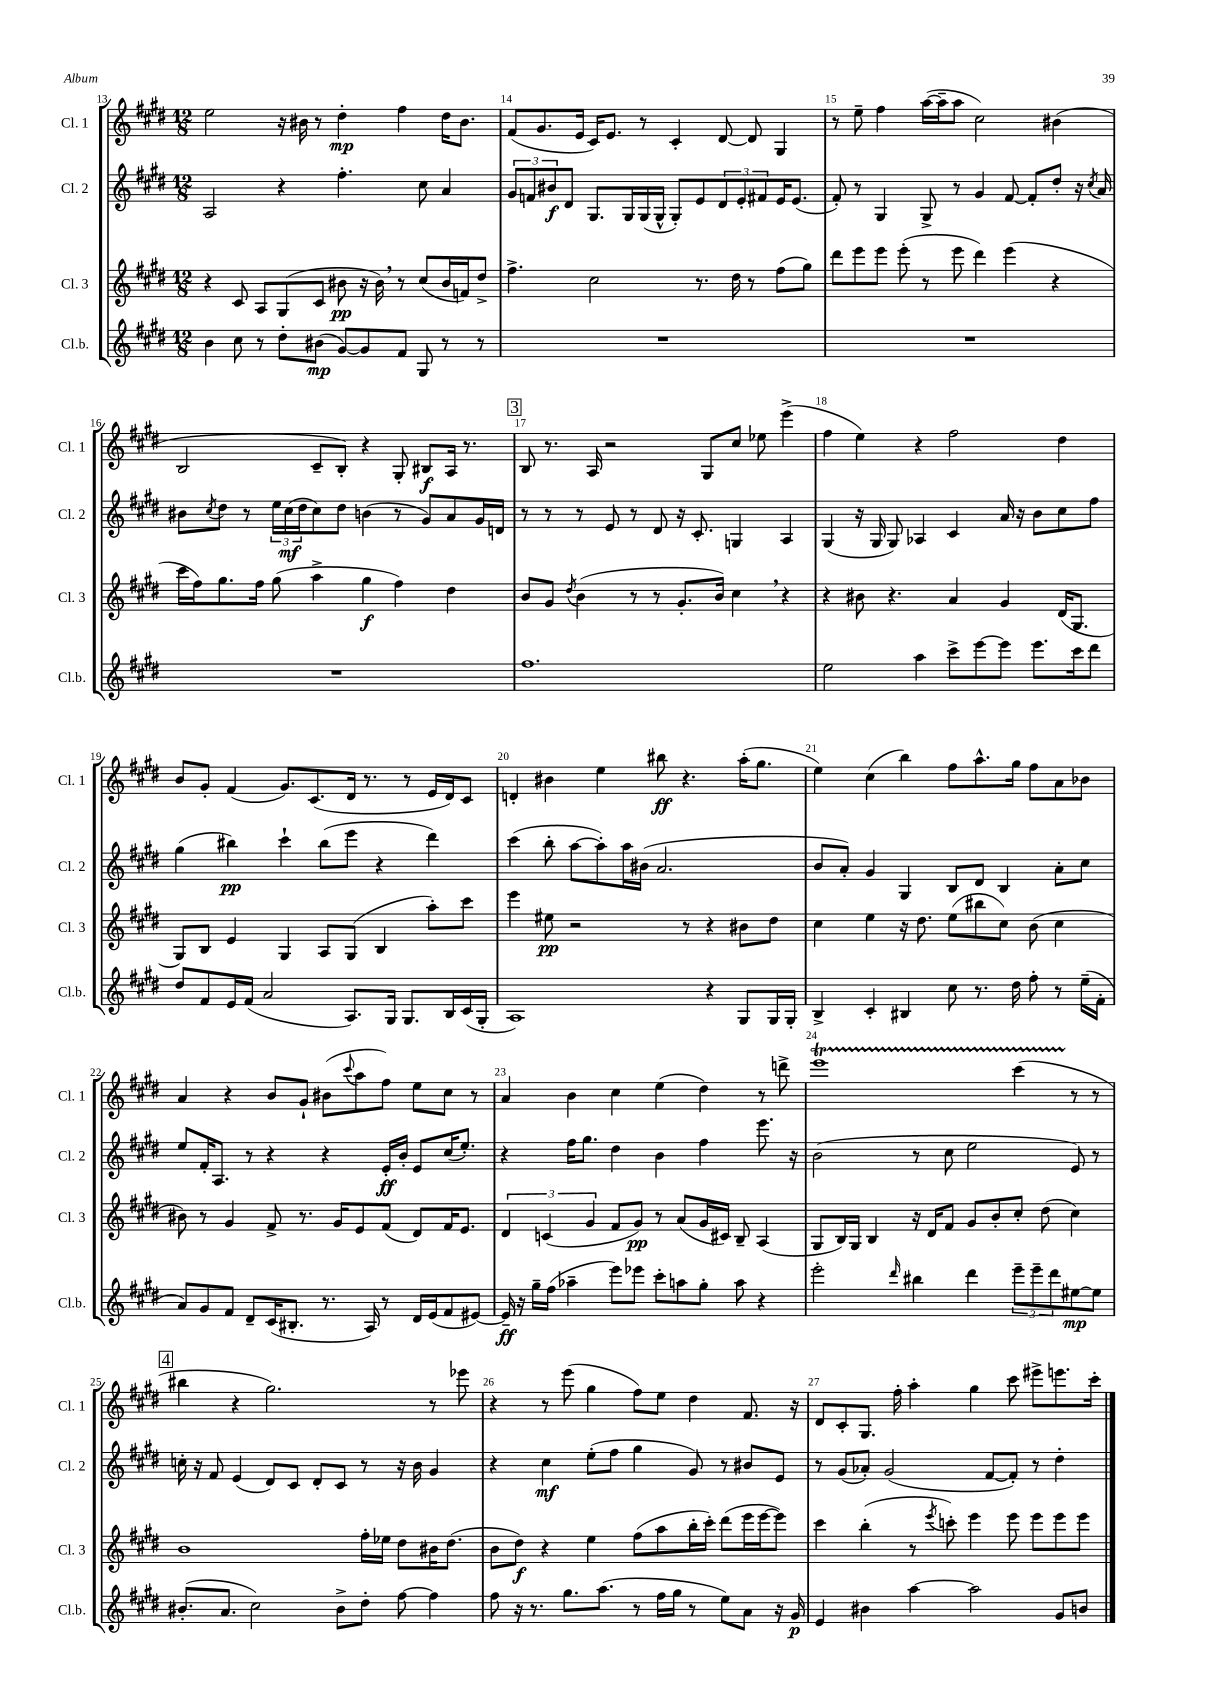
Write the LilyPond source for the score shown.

<<
\new StaffGroup <<
\new Staff = "s0" \with { instrumentName = "Cl. 1" shortInstrumentName = "Cl. 1" } {
    \clef treble \key e \major \numericTimeSignature \time 12/8
    e''2 r16 bis'16 r8 dis''4-.\mp fis''4 dis''16 bis'8. |
    fis'8( gis'8. e'16 cis'16) e'8. r8 cis'4-. dis'8~ dis'8 gis4 |
    r8 e''8-- fis''4 a''16~( a''16-- a''8 cis''2) bis'4( |
    b2 cis'8-- b8-.) r4 gis8-. bis8\f a16 r8. |
    \mark \markup { \box "3" } b8 r8. a16 r2 gis8 cis''8 ees''8 e'''4->( |
    fis''4 e''4) r4 fis''2 dis''4 |
    b'8 gis'8-. fis'4( gis'8.) cis'8.( dis'16 r8. r8 e'16 dis'16) cis'8 |
    d'4-. bis'4 e''4 bis''8\ff r4. a''16-.( gis''8. |
    e''4) cis''4( b''4) fis''8 a''8.-^ gis''16 fis''8 a'8 bes'8 |
    a'4 r4 b'8 gis'8-! bis'8( \appoggiatura { cis'''8 } a''8 fis''8) e''8 cis''8 r8 |
    a'4 b'4 cis''4 e''4( dis''4) r8 d'''8-> |
    e'''1\startTrillSpan cis'''4( r8\stopTrillSpan r8 |
    \mark \markup { \box "4" } bis''4 r4 gis''2.) r8 ees'''8 |
    r4 r8 e'''8( gis''4 fis''8) e''8 dis''4 fis'8. r16 |
    dis'8 cis'8-. gis8. fis''16-. a''4-. gis''4 cis'''8 eis'''8-> e'''8. cis'''16-. \bar "|." |
}
\new Staff = "s1" \with { instrumentName = "Cl. 2" shortInstrumentName = "Cl. 2" } {
    \clef treble \key e \major \numericTimeSignature \time 12/8
    a2 r4 fis''4.-. cis''8 a'4 |
    \tuplet 3/2 { gis'8 f'8 bis'8\f } dis'8 gis8. gis16 gis16( gis16-^ gis8-.) e'8 \tuplet 3/2 { dis'8 e'8-. fis'8 } e'16 e'8.( |
    fis'8-.) r8 gis4 gis8-> r8 gis'4 fis'8~ fis'8-. dis''8-. r16 \acciaccatura { cis''8 } a'16 |
    bis'8 \acciaccatura { cis''8 } dis''8 r8 \tuplet 3/2 { e''16 cis''16\mf( dis''16 } cis''8) dis''8 b'4( r8 gis'8) a'8 gis'16 d'16 |
    \mark \markup { \box "3" } r8 r8 r8 e'8 r8 dis'8 r16 cis'8.-. g4 a4 |
    gis4( r16 gis16 gis8) aes4 cis'4 a'16 r16 b'8 cis''8 fis''8 |
    gis''4( bis''4\pp) cis'''4-! bis''8( e'''8 r4 dis'''4) |
    cis'''4( b''8-. a''8~ a''8-.) a''16 bis'16( a'2. |
    b'8 a'8-.) gis'4 gis4 b8 dis'8 b4 a'8-. cis''8 |
    e''8 fis'16-. a8. r8 r4 r4 e'16-.\ff b'16-. e'8 cis''16( e''8.-.) |
    r4 fis''16 gis''8. dis''4 b'4 fis''4 e'''8. r16 |
    b'2( r8 cis''8 e''2 e'8) r8 |
    \mark \markup { \box "4" } c''16-. r16 fis'8 e'4( dis'8) cis'8 dis'8-. cis'8 r8 r16 b'16 gis'4 |
    r4 cis''4\mf e''8-.( fis''8 gis''4 gis'8) r8 bis'8 e'8 |
    r8 gis'8( aes'8-.) gis'2( fis'8~ fis'8-.) r8 dis''4-. \bar "|." |
}
\new Staff = "s2" \with { instrumentName = "Cl. 3" shortInstrumentName = "Cl. 3" } {
    \clef treble \key e \major \numericTimeSignature \time 12/8
    r4 cis'8 a8 gis8( cis'8 bis'8\pp r16 bis'16) \breathe r8 cis''8( bis'16 f'16) dis''8-> |
    fis''4.-> cis''2 r8. dis''16 r8 fis''8( gis''8) |
    dis'''8 e'''8 e'''8 e'''8-.( r8 e'''8 dis'''4) e'''4( r4 |
    cis'''16 fis''16) gis''8. fis''16 gis''8( a''4-> gis''4\f fis''4) dis''4 |
    \mark \markup { \box "3" } b'8 gis'8 \acciaccatura { dis''8 } b'4( r8 r8 gis'8.-. b'16) cis''4 \breathe r4 |
    r4 bis'8 r4. a'4 gis'4 dis'16( gis8. |
    gis8) b8 e'4 gis4 a8 gis8( b4 a''8-.) cis'''8 |
    e'''4 eis''8\pp r2 r8 r4 bis'8 dis''8 |
    cis''4 e''4 r16 dis''8. e''8( bis''8 cis''8) b'8( cis''4 |
    bis'8) r8 gis'4 fis'8-> r8. gis'16 e'8 fis'8( dis'8) fis'16 e'8. |
    \tuplet 3/2 { dis'4 c'4( gis'4 } fis'8 gis'8\pp) r8 a'8( gis'16 cis'16) b8-- a4( |
    gis8 b16) gis16 b4 r16 dis'16 fis'8 gis'8 b'8-. cis''8-. dis''8( cis''4) |
    \mark \markup { \box "4" } b'1 fis''16-. ees''16 dis''8 bis'16 dis''8.( |
    b'8 dis''8\f) r4 e''4 fis''8( a''8 b''16-. cis'''16-.) dis'''8( e'''16 e'''16~ e'''8) |
    cis'''4 b''4-.( r8 \acciaccatura { e'''8 } c'''8-.) e'''4 e'''8 e'''8 e'''8 e'''8 \bar "|." |
}
\new Staff = "s3" \with { instrumentName = "Cl.b." shortInstrumentName = "Cl.b." } {
    \clef treble \key e \major \numericTimeSignature \time 12/8
    b'4 cis''8 r8 dis''8-. bis'8\mp( gis'8~) gis'8 fis'8 gis8 r8 r8 |
    R1. |
    R1. |
    R1. |
    \mark \markup { \box "3" } fis''1. |
    e''2 a''4 cis'''8-> e'''8~ e'''8 e'''8. cis'''16 dis'''8 |
    dis''8 fis'8 e'16 fis'16( a'2 a8.) gis16 gis8. b16 cis'16( gis16-. |
    a1) r4 gis8 gis16 gis16-. |
    b4-> cis'4-. bis4 cis''8 r8. dis''16 fis''8-. r8 e''16--( fis'16-. |
    a'8) gis'8 fis'8 dis'8-- cis'16( bis8.-. r8. a16) r8 dis'16 e'16( fis'8 eis'8~) |
    eis'16--\ff r16 gis''16-- fis''16( aes''4-- e'''8) ees'''8 cis'''8-. a''8 gis''8-. a''8 r4 |
    e'''2-. \grace { dis'''16 } bis''4 dis'''4 \tuplet 3/2 { e'''8-- e'''8-- dis'''8 } eis''8~\mp eis''8 |
    \mark \markup { \box "4" } bis'8.-.( a'8. cis''2) bis'8-> dis''8-. fis''8~ fis''4 |
    fis''8 r16 r8. gis''8. a''8.( r8 fis''16 gis''16 r8 e''8) a'8 r16 gis'16\p |
    e'4 bis'4 a''4~ a''2 gis'8 b'8 \bar "|." |
}
>>
>>
\layout { \context { \Score currentBarNumber = #13 \override BarNumber.break-visibility = ##(#f #t #t) barNumberVisibility = #all-bar-numbers-visible } }
